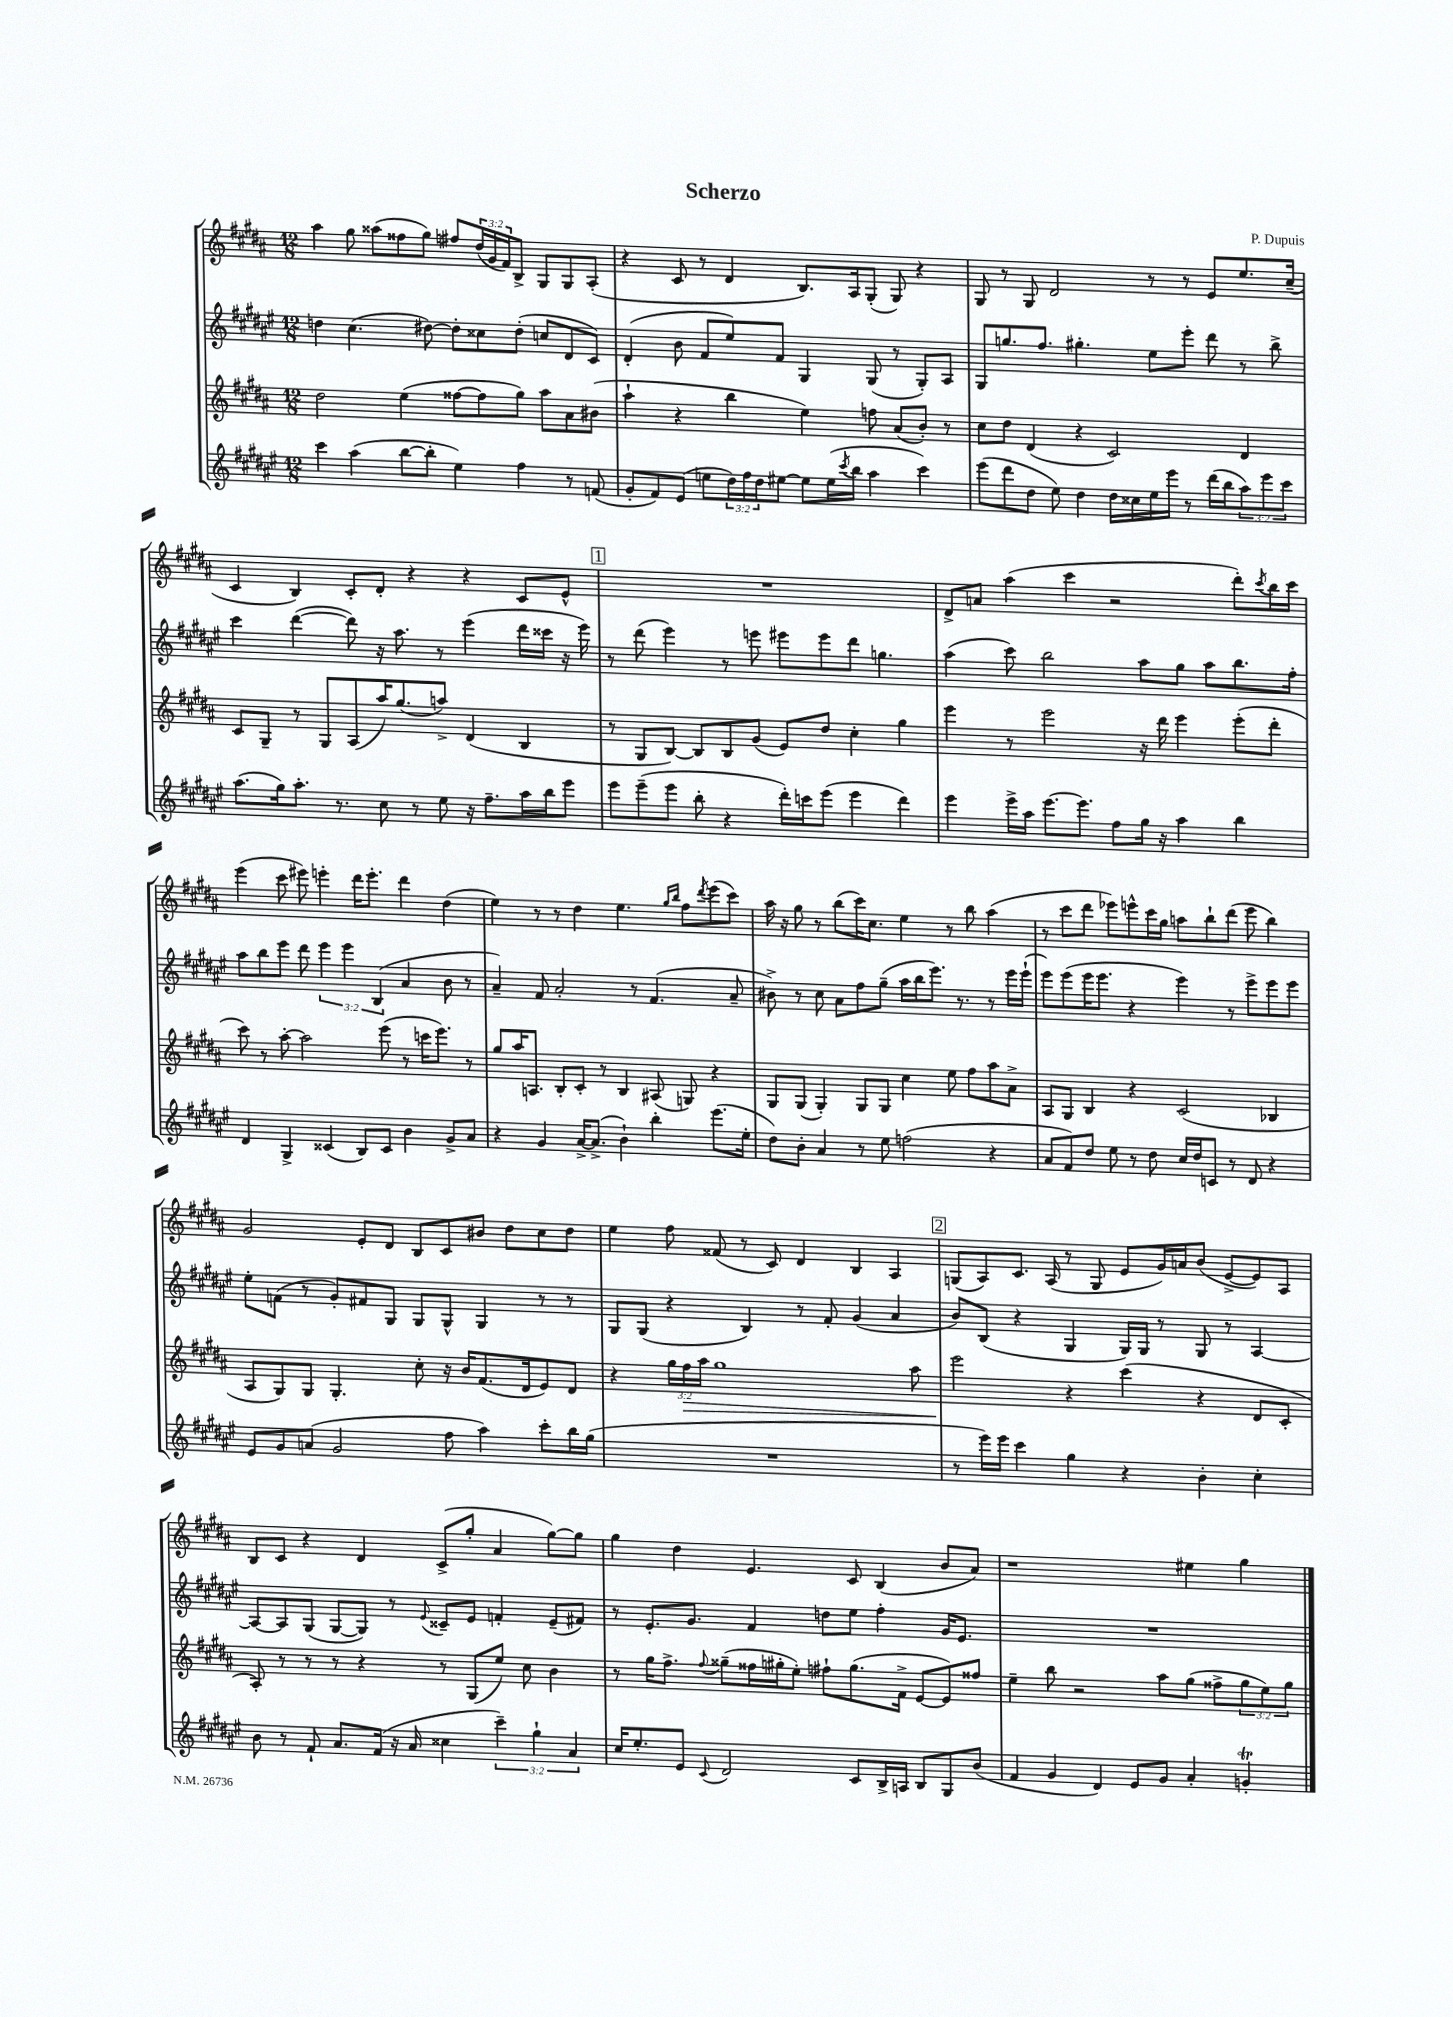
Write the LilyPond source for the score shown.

\header { title = "Scherzo" composer = "P. Dupuis" }
<<
\new StaffGroup <<
\new Staff = "s0" {
    \clef treble \key b \major \numericTimeSignature \time 12/8 \override Staff.TupletNumber.text = #tuplet-number::calc-fraction-text
    ais''4 gis''8 aisis''8( fisis''8 gis''8) fis''8 \tuplet 3/2 { dis''16( gis'16 fis'16) } b8-> gis8 gis8 ais8-.( |
    r4 cis'8 r8 dis'4 b8.) ais16 gis8-.( gis8) r4 |
    gis8 r8 gis8 dis'2 r8 r8 e'8 e''8. cis''16--( |
    cis'4 b4) cis'8-. dis'8-. r4 r4 cis'8 e'8-^ |
    \mark \markup { \box "1" } R1. |
    dis'8-> a'8 ais''4( cis'''4 r2 dis'''8-.) \acciaccatura { cis'''8 } b''16 cis'''16 |
    e'''4( cis'''8 eis'''8) e'''4-. dis'''16 e'''8.-. dis'''4 dis''4( |
    e''4) r8 r8 dis''4 e''4. \grace { gis''16 b''16 } fis''8 \acciaccatura { dis'''8 } e'''8( cis'''8) |
    ais''16 r16 gis''8 r8 b''8( cis'''16) cis''8. e''4 r8 b''8 ais''4( |
    r8 cis'''8 dis'''8 ees'''8) e'''8-^ cis'''16 gis''16 a''8 b''8-! dis'''8( e'''8 b''4) |
    gis'2 e'8-. dis'8 b8 cis'8 bis'8 dis''8 cis''8 dis''8 |
    e''4 fis''8 fisis'8( r8 cis'8) dis'4 b4 ais4 |
    \mark \markup { \box "2" } g8( ais8) cis'8. ais16( r8 g8 e'8 gis'16) a'16 b'8( e'8~-> e'8) ais8 |
    b8 cis'8 r4 dis'4 cis'8->( gis''8-. ais'4 gis''8~) gis''8 |
    gis''4 dis''4 e'4. cis'8 b4( b'8 ais'8) |
    r1 eis''4 gis''4 \bar "|." |
}
\new Staff = "s1" {
    \clef treble \key fis \major \numericTimeSignature \time 12/8 \override Staff.TupletNumber.text = #tuplet-number::calc-fraction-text
    d''4 cis''4.( dis''8~) dis''8-. cisis''8 dis''8-.( c''8 dis'8 cis'8) |
    dis'4-.( b'8 fis'8 eis''8) fis'8 gis4 gis8( r8 gis8-.) ais8 |
    gis8 g''8. fis''8. gis''4.-. eis''8 eis'''8-. dis'''8 r8 b''8-> |
    cis'''4 dis'''4~( dis'''8) r16 ais''8. r8 eis'''4( dis'''16 cisis'''16 r16 eis'''16) |
    \mark \markup { \box "1" } r8 dis'''8( eis'''4) r8 e'''8 eis'''8 eis'''8 dis'''8 g''4. |
    ais''4( cis'''8) b''2 ais''8 gis''8 ais''8 b''8. fis''16-. |
    ais''8 b''8 eis'''8 dis'''8 \tuplet 3/2 { eis'''4 eis'''4 b4( } ais'4 b'8 r8 |
    ais'4--) fis'8 ais'2-. r8 fis'4.( ais'8-- |
    bis'8->) r8 cis''8 ais'8 fis''8 gis''8--( ais''16 b''16 eis'''8.) r8. r8 eis'''16 eis'''16-!( |
    eis'''8) eis'''8( eis'''16 eis'''8. r4 eis'''4) r8 eis'''8-> eis'''8 eis'''8 |
    eis''8-. f'8( r8 gis'8-.) fis'8 gis8 gis8 gis8-^ gis4 r8 r8 |
    gis8 gis8( r4 b4) r8 fis'8-. gis'4( ais'4 |
    \mark \markup { \box "2" } b'8) b8( r4 gis4 gis16) gis16 r8 gis8 r8 ais4~ |
    ais8~ ais8 gis8( gis8~ gis8) r8 \appoggiatura { eis'8 } cisis'8-- eis'8 f'4-. eis'8--( fis'8) |
    r8 eis'8.-. gis'8. fis'4 d''8 eis''8 fis''4-. gis'16 eis'8. |
    R1. \bar "|." |
}
\new Staff = "s2" {
    \clef treble \key b \major \numericTimeSignature \time 12/8 \override Staff.TupletNumber.text = #tuplet-number::calc-fraction-text
    dis''2 e''4( fisis''8~ fisis''8 gis''8) ais''8 ais'8 bis'8( |
    ais''4-! r4 b''4 e''4) f''8 ais'8( b'8-.) r8 |
    cis''8 dis''8 dis'4( r4 cis'2) dis'4 |
    cis'8 gis8-- r8 gis8 ais8( ais''16) gis''8.( a''8->) dis'4( b4 |
    \mark \markup { \box "1" } r8 gis8 b8~) b8 b8 gis'8( e'8) dis''8 cis''4-. gis''4 |
    e'''4 r8 e'''2 r16 dis'''16 e'''4 e'''8-.( dis'''8-. |
    cis'''8) r8 ais''8~-. ais''2 e'''8( r8 c'''16 e'''8.) r8 |
    gis''8 ais''16 a8. b8-. cis'8-. r8 b4 ais8( g8) r4 |
    gis8 gis8( gis4-.) gis8 gis8 cis''4 e''8 fis''8 ais''8 ais'8-> |
    ais8 gis8 b4 r4 cis'2( bes4 |
    ais8 gis8) gis8 gis4.-. cis''8-. r16 b'16 fis'8.( dis'16 e'8) dis'8 |
    r4 \tuplet 3/2 { gis''16 fis''16\> ais''16 } gis''1 ais''8 |
    \mark \markup { \box "2" } e'''2\! r4 cis'''4( r4 dis'8 cis'8-. |
    ais8-.) r8 r8 r8 r4 r8 gis8( e''8) cis''8 b'4 |
    r8 gis''16 fis''8.-> \appoggiatura { fis''8 } gisis''8--( fisis''16 gis''16-. e''8-.) fis''8-! gis''8.( fis'16-> e'8~ e'8) fisis''8 |
    e''4-- b''8 r2 ais''8 gis''8( fisis''8-> \tuplet 3/2 { gis''8 e''8) gis''8 } \bar "|." |
}
\new Staff = "s3" {
    \clef treble \key fis \major \numericTimeSignature \time 12/8 \override Staff.TupletNumber.text = #tuplet-number::calc-fraction-text
    cis'''4 ais''4( b''8~ b''8-. eis''4) fis''4 r8 f'8( |
    gis'8-. fis'8) eis'8( e''8 \tuplet 3/2 { dis''16) fis''16 dis''16 } eis''8~ eis''8 eis''16( \acciaccatura { cis'''8 } b''16 ais''4 cis'''4) |
    eis'''8( dis'''8 dis''8 eis''8) dis''4 dis''16 cisis''16 eis''16 eis'''16 r8 dis'''16( b''16 \tuplet 3/2 { ais''8) eis'''8 cis'''8 } |
    ais''8.( gis''16) ais''8.-. r8. cis''8 r8 eis''8 r16 fis''8.-- ais''16 b''16 eis'''8 |
    \mark \markup { \box "1" } eis'''8 eis'''8--( eis'''8 b''8-. r4 dis'''16-.) c'''16 eis'''8( eis'''4 dis'''4) |
    eis'''4 eis'''16-> ais''16 eis'''8.~ eis'''8. fis''8 gis''16 r16 ais''4 b''4 |
    dis'4 gis4-> cisis'4( b8) cisis'8 b'4 gis'8-> ais'8 |
    r4 gis'4 ais'16~-> ais'8.->( b'4-!) b''4-. eis'''8.( eis''16-. |
    dis''8) b'8-. ais'4 r8 eis''8 f''2( r4 |
    ais'8 fis'8) dis''8 eis''8 r8 dis''8 cis''16 dis''16 c'8 r8 dis'8 r4 |
    eis'8 gis'8 a'8( gis'2 fis''8 ais''4) cis'''8-. b''16 gis''16( |
    R1. |
    \mark \markup { \box "2" } r8 eis'''16) eis'''16 cis'''4 gis''4 r4 b'4-. cis''4-. |
    b'8 r8 fis'8-! ais'8. fis'16( r16 ais'16 cisis''4 \tuplet 3/2 { cis'''4--) gis''4-! ais'4 } |
    cis''16 eis''8.-. eis'8 \appoggiatura { cis'8 } dis'2 cis'8 b16-> a16 b8 gis8 b'8( |
    fis'4 gis'4 dis'4) eis'8 gis'8 ais'4-. g'4-.\trill \bar "|." |
}
>>
>>
\layout { \context { \Score \remove "Bar_number_engraver" } }
